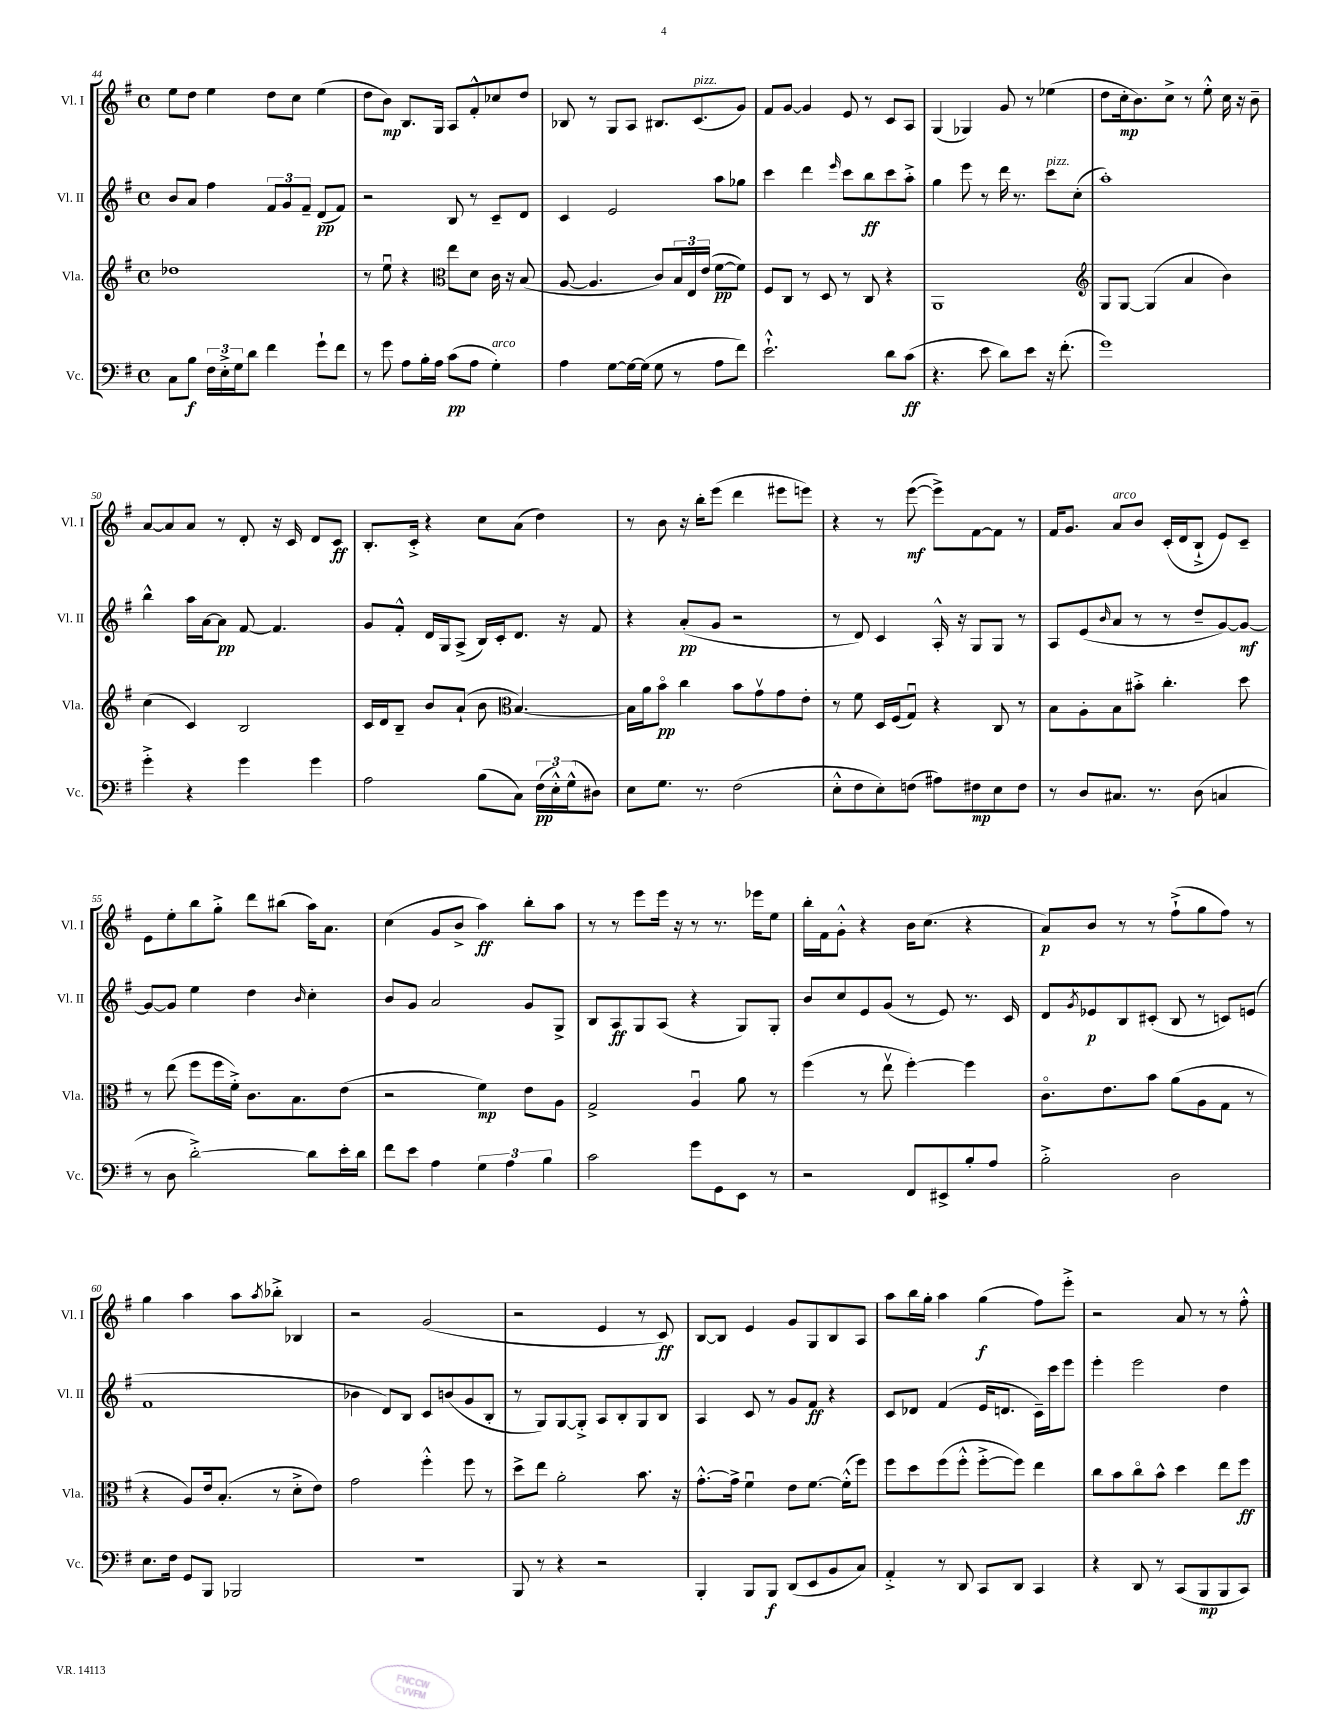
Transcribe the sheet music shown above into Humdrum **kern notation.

**kern	**kern	**kern	**kern
*staff4	*staff3	*staff2	*staff1
*clefF4	*clefG2	*clefG2	*clefG2
*k[f#]	*k[f#]	*k[f#]	*k[f#]
*M4/4	*M4/4	*M4/4	*M4/4
*met(c)	*met(c)	*met(c)	*met(c)
8C	1dd-	8b	8ee
8B	.	8a	8dd
24F#	.	4ff#	4ee
24E'^	.	.	.
24G	.	.	.
8d	.	.	.
4f#	.	12f#	8dd
.	.	12g	.
.	.	.	8cc
.	.	12f#~	.
8g`	.	(8d	(4ee
8f#	.	8f#)	.
=	=	=	=
8r	8r	2r	8dd
8g	8eeu	.	8b)
8A	4r	.	8.B
16B'	.	.	.
16A	.	.	16G
*	*clefC3	*	*
(8c	8ee	8B	8A
8A	8d	8r	8f#'^^
4G')	16c	8c~	8cc-
.	16r	.	.
.	(8B	8d	8dd
=	=	=	=
4A	[8A	4c	8B-
.	4.A]	.	8r
[8G	.	2e	8G
16G_	.	.	8A
(16G]	.	.	.
8G	8c)	.	8.B#
8r	24B	.	.
.	24E	.	.
.	.	.	(8.c
.	(24e	.	.
8A	[8f#	8aa	.
8f#)	8f#])	8gg-	8g)
=	=	=	=
2.e`^^	8F#	4ccc	8f#
.	8C	.	[8g
.	8r	4ddd	4g]
.	8D	.	.
.	.	16qqeee	.
.	8r	8ccc	8e
.	8C	8bb	8r
8d	4r	8ccc	8c
(8c	.	8aa'^	8A
=	=	=	=
4.r	1AA	4gg	(4G
.	.	8eee	4G-)
8e	.	8r	.
8d)	.	16ddd	8g
.	.	8.r	.
8e	.	.	8r
16r	.	8ccc	(4ee-
(8.f#'	.	.	.
.	.	(8cc'	.
=	=	=	=
*	*clefG2	*	*
1g)	8G	1aa')	8dd
.	[8G	.	16cc'
.	.	.	8.b)
.	(4G]	.	.
.	.	.	8cc^
.	4a	.	8r
.	.	.	8ee'^^
.	4b)	.	16cc
.	.	.	16r
.	.	.	8b~
=	=	=	=
4g'^	(4cc	4bb^^	[8a
.	.	.	8a]
4r	4c)	16aa	8a
.	.	[16a	.
.	.	8a]	8r
4g	2B	[8f#	8d'
.	.	4.f#]	16r
.	.	.	16c
4g	.	.	8d
.	.	.	8c
=	=	=	=
2A	16c	8g	8.B'
.	16d	.	.
.	8B~	8f#'^^	.
.	.	.	16c'^
.	8b	16d	4r
.	.	16G	.
.	(8a`	(8A^	.
(8B	8b	16B)	8cc
.	.	16c'	.
*	*clefC3	*	*
8C)	[4.B)	8.d	(8a
(24F#	.	.	4dd)
24E'^^)	.	.	.
.	.	16r	.
(24G^^	.	.	.
8D#)	.	8f#	.
=	=	=	=
8E	16B]	4r	8r
.	16a	.	.
8.G	8bo	.	8b
.	4cc	(8a'	16r
8.r	.	.	16bb'
.	.	8g	(8eee
(2F#	8b	2r	4ddd
.	8gv	.	.
.	8g	.	8eee#
.	8e'	.	8eee)
=	=	=	=
8E'^^	8r	8r	4r
8F#	8f#	8d)	.
8E')	16D	4c	8r
.	(16F#	.	.
(8F	8Gu)	.	([8eee
8A#)	4r	16A'^^	8eee^])
.	.	16r	.
8F#	.	8G	[8f#
8E	8C	8G	8f#]
8F#	8r	8r	8r
=	=	=	=
8r	8B	8A	16f#
.	.	.	8.g
8D	8A'	(8e	.
.	.	16qqb	.
8.C#	8B	8a	8a
.	8b#'^	8r	8b
8.r	.	.	.
.	4.cc'	8r	(16c'
.	.	.	16d
(8D	.	8dd~	8B`^
4C	.	[8g)	8e)
.	8dd	8g_	8c~
=	=	=	=
8r	8r	8g_	8e
8D	(8ee	8g]	8ee'
[2d'^)	8ff#	4ee	8bb
.	16ff#	.	8gg'^
.	16f#'^)	.	.
.	8.c	4dd	8ddd
.	.	.	(8bb#
.	8.B	.	.
.	.	16qqb	.
8d]	.	4cc'	16aa)
.	.	.	8.a
16e'	(8e	.	.
16d	.	.	.
=	=	=	=
8f#	2r	8b	(4cc
8e	.	8g	.
4A	.	2a	8g
.	.	.	8b^
6G	4f#)	.	4aa)
6A	.	.	.
.	8e	8g	8bb'
6B	.	.	.
.	8A	8G^	8aa
=	=	=	=
2c	2G^	8B	8r
.	.	8A	8r
.	.	8G	8eee
.	.	(8A	16eee
.	.	.	16r
8g	4Au	4r	8r
8GG	.	.	8.r
8EE	8a	8G)	.
.	.	.	16eee-
8r	8r	8G'	8ee
=	=	=	=
2r	(4ff#	8b	16bb'
.	.	.	16f#
.	.	8cc	8g'^^
.	8r	8e	4r
.	8eev	(8g	.
8FF#	[4ff#')	8r	16b
.	.	.	(8.cc
8EE#^	.	8e)	.
8B'	4ff#]	8.r	4r
8A	.	.	.
.	.	16c	.
=	=	=	=
2B'^	8.co	8d	8a)
.	.	8qg	.
.	.	8e-	8b
.	8.e	.	.
.	.	8B	8r
.	8b	(8c#'	8r
2D	(8a	8B	(8ff#`^
.	8A	8r	8gg
.	8G	8c)	8ff#)
.	8r	(8e	8r
=	=	=	=
8.E	4r	1f#	4gg
16F#	.	.	.
8GG	8A)	.	4aa
8BBB	16e	.	.
.	(8.B'	.	.
2BBB-	.	.	8aa
.	.	.	8qaa
.	8r	.	8bb-'^
.	8d'^	.	4B-
.	8e)	.	.
=	=	=	=
1r	2g	4b-	2r
.	.	8d)	.
.	.	8B	.
.	4ff#'^^	8c	(2g
.	.	(8b	.
.	8ff#	8g	.
.	8r	8B'	.
=	=	=	=
8BBB	8dd^	8r	2r
8r	8ee	8G)	.
4r	2a'	[8G	.
.	.	8G'^]	.
2r	.	8A	4e
.	.	8B'	.
.	8.b	8G	8r
.	.	8B	8c)
.	16r	.	.
=	=	=	=
4BBB'	[8.g'^^	4A	[8B
.	.	.	8B]
.	16g^]	.	.
8BBB	4f#u	8c	4e
8BBB	.	8r	.
(8DD	8e	8g	8g
8EE	[8.f#	8f#	8G
8BB	.	4r	8B
.	(16f#'^^]	.	.
8C)	8ff#)	.	8A
=	=	=	=
4AA'^	8ff#	8c	8aa
.	8dd	8d-	16bb
.	.	.	16gg'
8r	(8ff#	(4f#	4aa
8DD	8ff#'^^	.	.
8CC	[8ff#'^	16e	(4gg
.	.	8.d	.
8DD	8ff#])	.	.
4CC	4ee	16c~)	8ff#)
.	.	16ccc	.
.	.	8eee	8eee'^
=	=	=	=
4r	8cc	4eee'	2r
.	8b	.	.
8DD	8cco	2eee	.
8r	8b^^	.	.
(8CC	4dd	.	8a
8BBB	.	.	8r
8BBB	8ee	4dd	8r
8CC)	8ff#	.	8ff#'^^
==	==	==	==
*-	*-	*-	*-
